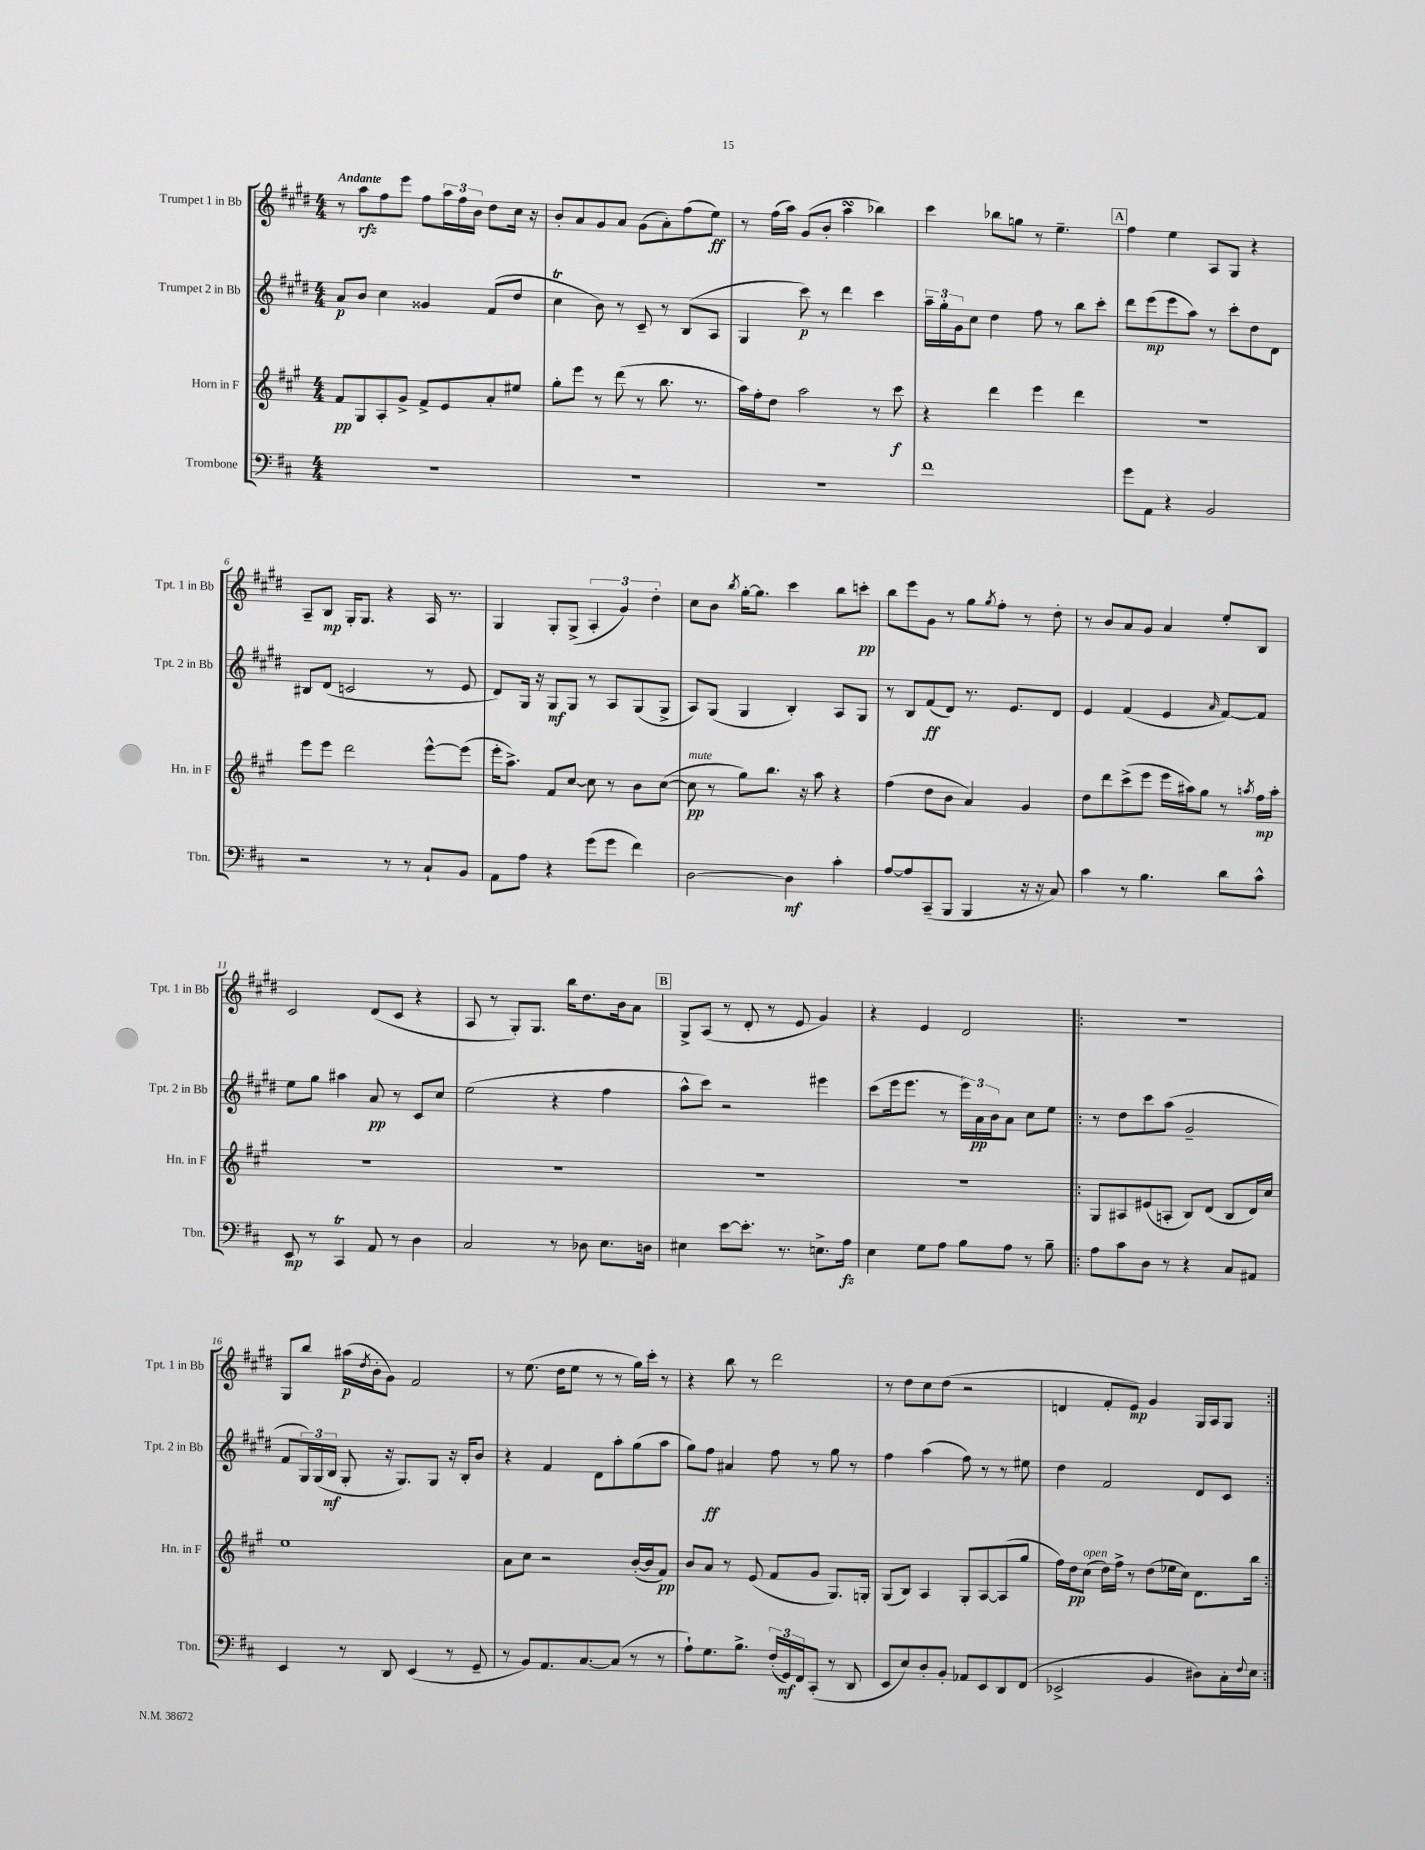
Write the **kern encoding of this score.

**kern	**kern	**kern	**kern
*staff4	*staff3	*staff2	*staff1
*clefF4	*clefG2	*clefG2	*clefG2
*k[f#c#]	*k[f#c#g#]	*k[f#c#g#d#]	*k[f#c#g#d#]
*M4/4	*M4/4	*M4/4	*M4/4
1r	8f#	8a	8r
.	8G#	8b	8aa
.	8A'	4cc#	8ff#
.	8g#^	.	8eee
.	8f#^	4g##	8ff#
.	8e	.	24aa
.	.	.	24ff#
.	.	.	24b
.	8a'	(8f#	8dd#
.	8ee#	8dd#	16cc#
.	.	.	16r
=	=	=	=
1r	8gg#'	4cc#	8b'
.	8eee	.	8a
.	8r	8b)	8g#
.	(8ddd	8r	8a
.	8r	8c#~	(8g#
.	8.bb	8r	8a')
.	.	(8B	(8ff#
.	8.r	.	.
.	.	8A	8ee)
=	=	=	=
1r	16aa)	4G#	8r
.	16ff#'	.	.
.	8dd	.	(16ff#
.	.	.	16aa)
.	2aa	8ccc#)	(8g#
.	.	8r	8b'
.	.	4ddd#	4aa
.	8r	4ccc#	4bb-)
.	8ccc#	.	.
=	=	=	=
1f#	4r	24aa~	4ccc#
.	.	24gg#'	.
.	.	24g#	.
.	.	8cc#	.
.	4ddd	4dd#	8bb-
.	.	.	8gg
.	4eee	8ff#	8r
.	.	8r	4.ee~
.	4ddd	8bb	.
.	.	8ccc#'	.
=	=	=	=
8g	1r	8ddd#	4ff#
8AA	.	(8eee	.
4r	.	8eee	4ee
.	.	8aa)	.
2BB	.	8r	8A
.	.	8ccc#'	8G#
.	.	8dd#	4r
.	.	8d#	.
=	=	=	=
2r	8eee	8B#	8A~
.	8eee	(8d#	8B
.	2ddd	2c	16G#'
.	.	.	8.G#
8r	.	.	4r
8r	.	.	.
8C#`	[8eee^^	8r	16A
.	.	.	8.r
8BB	(8eee]	8e	.
=	=	=	=
8AA	16eee'	8d#)	4G#
.	8.aa^)	.	.
8A	.	16G#	.
.	.	16r	.
4r	8f#	8G#	8G#'
.	[8cc#	8G#	(8G#^
(8g	8cc#]	8r	6A'
8g	8r	8A	.
.	.	.	6g#)
4f#)	8b	(8G#	.
.	.	.	6dd#'
.	([8cc#	8G#^	.
=	=	=	=
[2D	8cc#]	8A)	8cc#
.	8r	(8G#	8b
.	.	.	8qbb
.	8gg#)	4G#	[16gg#'
.	.	.	8.gg#]
.	8.bb	.	.
4D]	.	4B')	4ccc#
.	16r	.	.
.	8aa	.	.
4c#'	4r	8A	8bb
.	.	8G#	8ccc'
=	=	=	=
[8A	(4ff#	8r	8bb
8A]	.	8B	8eee
(8CC#~	8dd	(8f#	8g#
8BBB	8b	8d#)	8r
4BBB	4a)	8.r	8gg#
.	.	.	8qgg#
.	.	.	8ff#'
.	.	8.e	.
16r	4g#	.	8r
16r	.	.	.
8C#)	.	8d#	8dd#'
=	=	=	=
4c#	8dd	4e	8r
.	8ddd	.	8b
8r	(8ccc#^	(4f#	8a
4.B	8eee	.	8g#
.	16eee	4e	4a
.	16aa#)	.	.
.	8gg#	.	.
.	.	16qqa	.
8d	8r	[8f#)	8ee'
.	8qaa	.	.
8c#^^	16ff#	8f#]	8B
.	16aa'	.	.
=	=	=	=
8EE	1r	8ee	2c#
8r	.	8gg#	.
4CC#	.	4aa#	.
8AA	.	8a	(8d#
8r	.	8r	8c#
4D	.	8c#	4r
.	.	8cc#	.
=	=	=	=
2C#	1r	(2ee	8A
.	.	.	8r
.	.	.	8G#')
.	.	.	8.G#
8r	.	4r	.
.	.	.	16bb
8D-	.	.	8.dd#
8.E	.	4ff#	.
.	.	.	16b
.	.	.	8a
16D	.	.	.
=	=	=	=
4E#	1r	8aa^^	8G#^
.	.	8ccc#)	(8A
[8e	.	2r	8r
8.e']	.	.	8d#'
.	.	.	8r
8.r	.	.	.
.	.	.	8e
8.E^	.	4eee#	4g#)
16A	.	.	.
=	=	=	=
4E	1r	(8ccc#	4r
.	.	16eee	.
.	.	8.eee	.
8G	.	.	4e
8A	.	8r	.
8B	.	24eee)	2d#
.	.	24a	.
.	.	24b	.
8A	.	8a	.
8r	.	8cc#	.
8B~	.	8ee	.
=!|:	=!|:	=!|:	=!|:
8A	8G#	8r	1r
8c#	8A#	8dd#	.
8D	(8e#	8ccc#	.
8r	8A'	(8aa	.
4r	8B)	2g#~	.
.	(8d	.	.
8C#	8B	.	.
8AA#	16d)	.	.
.	16cc#	.	.
=	=	=	=
4EE	1ee	8f#	8G#
.	.	24G#)	8bb
.	.	(24G#	.
.	.	24B	.
8r	.	8G#'	(16aa#
.	.	.	8qdd#
.	.	.	16b'
8DD	.	16r	8g#)
.	.	8.G#)	.
(4EE	.	.	2f#
.	.	8G#	.
8r	.	16r	.
.	.	16B'	.
8GG~	.	8b	.
=	=	=	=
8r	8a	4r	8r
8BB)	8cc#	.	(8.ee
8.AA	2r	4f#	.
.	.	.	16dd#
.	.	.	8ee
[8.C#	.	.	.
.	.	8d#	8r
(8C#]	.	8aa'	8r
8r	([16b'	(8gg#	16gg#)
.	16b]	.	16ccc#'
8r	8f#)	8aa	8r
=	=	=	=
8A`)	8b	8gg#)	4r
8.G	8a	8ff#	.
.	8r	4a#	8bb
8.B^	.	.	.
.	(8e	.	8r
(24F#'	8f#	8ff#	2ddd#
24GG)	.	.	.
24FF#	.	.	.
(8CC#'	8g#	8r	.
8r	8.G#)	8gg#	.
8DD	.	8r	.
.	16G'	.	.
=	=	=	=
8EE	(8G#	4ff#	8r
8E)	8B)	.	8dd#
8D'	4A	(4aa	8cc#
8BB'	.	.	(8dd#
8AA-	8G#'	8ff#)	2r
8EE	[8A	8r	.
8DD	(8A]	8r	.
(8FF#	8gg#	8ee#	.
=	=	=	=
2EE-^	16ff#)	4dd#	4d
.	16dd	.	.
.	(8cc#	.	.
.	16dd)	2f#	8f#'
.	16ff#^	.	.
.	8r	.	8e)
4BB	(8dd	.	4g#
.	16ee-	.	.
.	16cc#)	.	.
8D#)	8.d	8d#	16G#
.	.	.	16A
16C#'	.	8c#	8G#
8qqF#	.	.	.
16E	16bb	.	.
==:|!	==:|!	==:|!	==:|!
*-	*-	*-	*-
